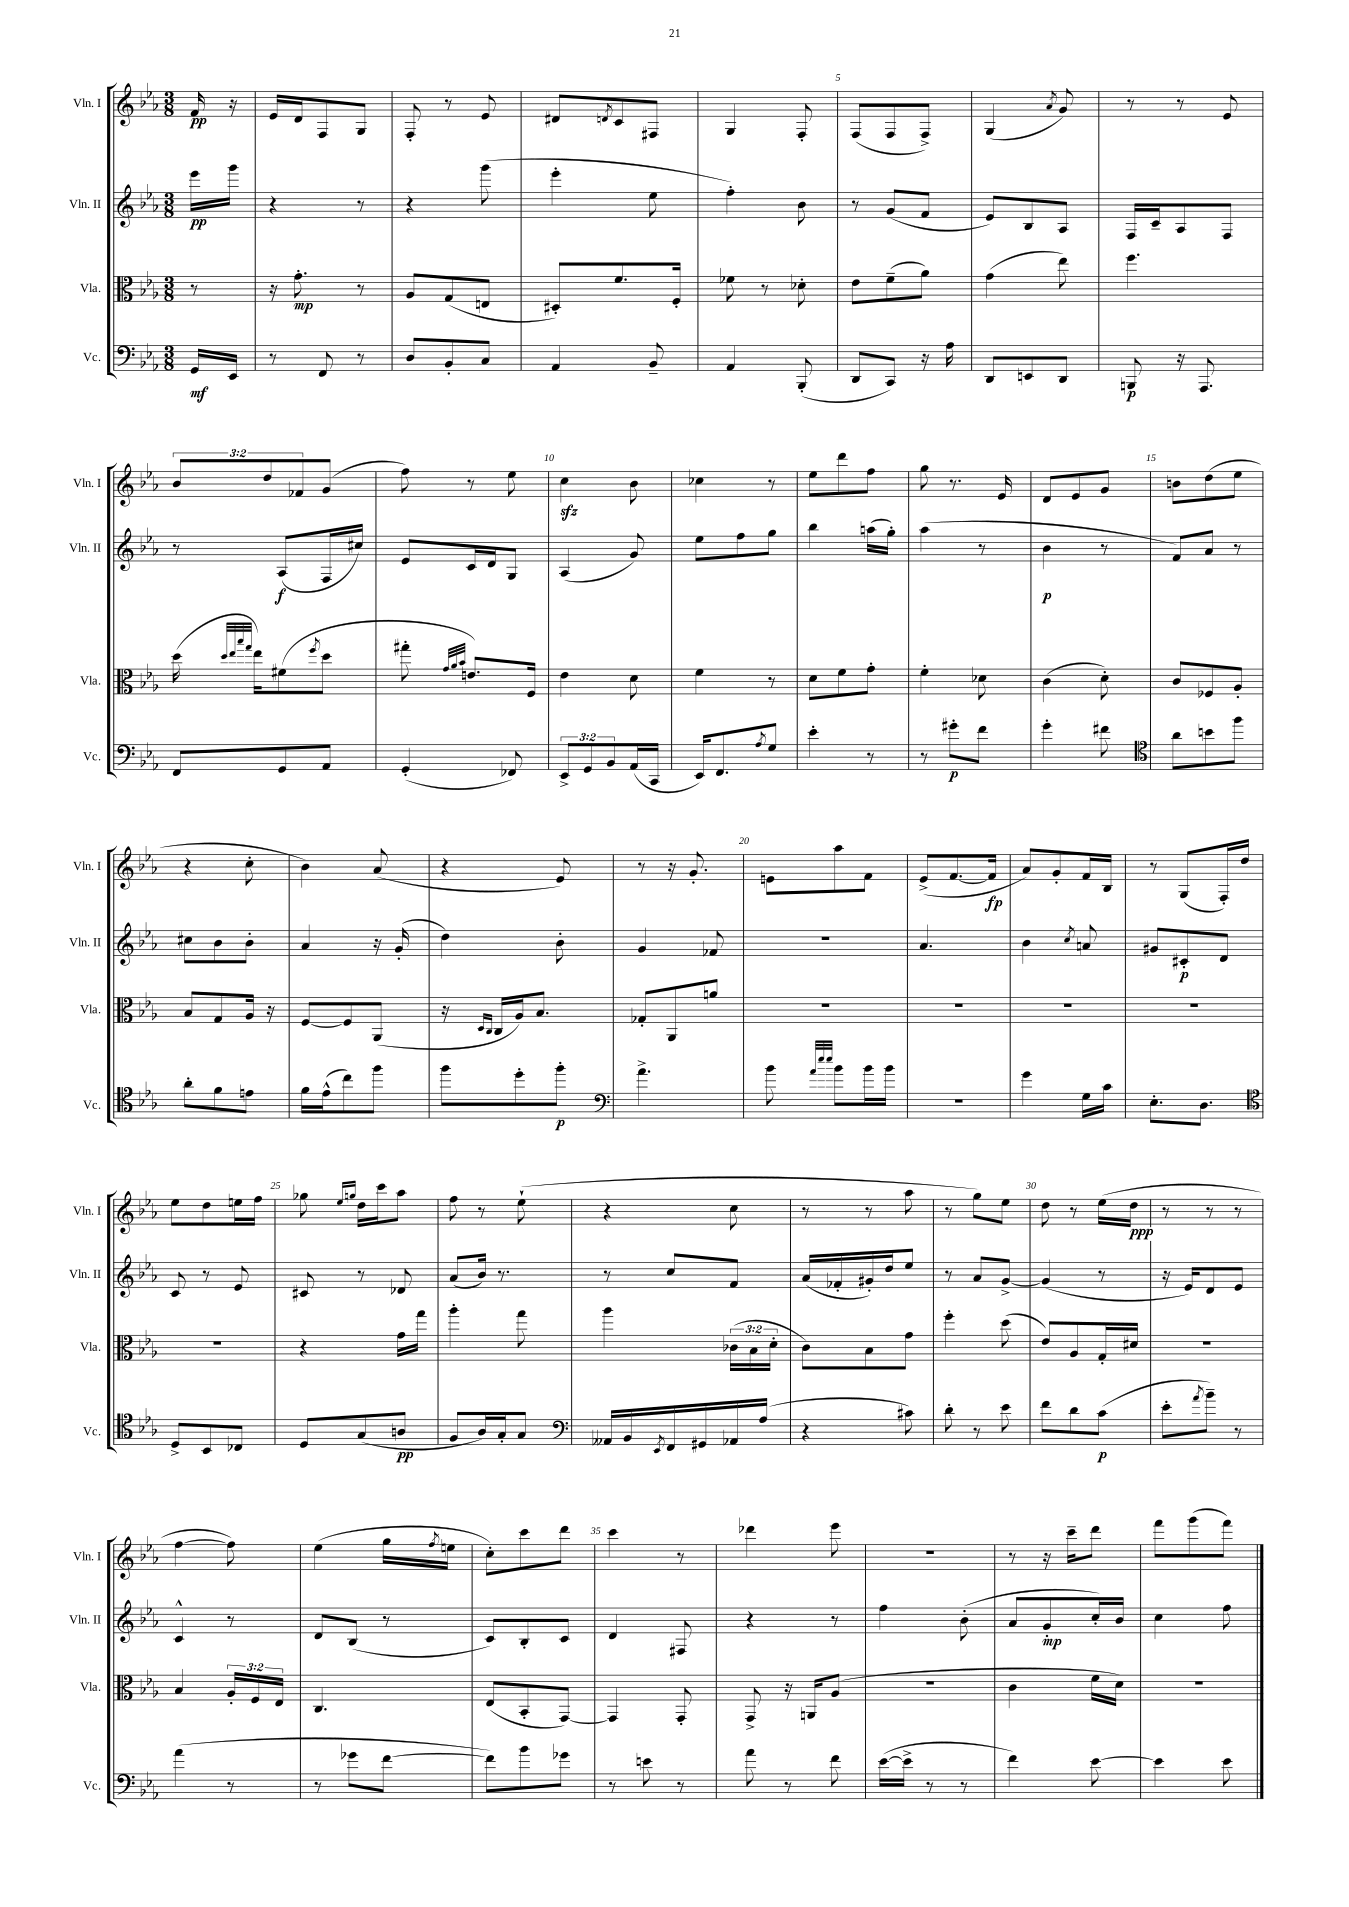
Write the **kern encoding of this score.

**kern	**kern	**kern	**kern
*staff4	*staff3	*staff2	*staff1
*clefF4	*clefC3	*clefG2	*clefG2
*k[b-e-a-]	*k[b-e-a-]	*k[b-e-a-]	*k[b-e-a-]
*M3/8	*M3/8	*M3/8	*M3/8
16GG	8r	16eee-	16f
16EE-	.	16ggg	16r
=	=	=	=
8r	16r	4r	16e-
.	8.g'	.	16d
8FF	.	.	8F
8r	8r	8r	8G
=	=	=	=
8D	8A-	4r	8F'
8BB-'	(8G	.	8r
8C	8E	(8ggg	8e-
=	=	=	=
4AA-	8D#')	4eee-'	8d#
.	.	.	8qd
.	8.f	.	8c
8BB-~	.	8ee-	8F#
.	16F'	.	.
=	=	=	=
4AA-	8f-	4ff')	4G
.	8r	.	.
(8BBB-'	8d-'	8b-	8F'
=	=	=	=
8DD	8e-	8r	(8F
8CC)	(8f~	(8g	8F
16r	8a-)	8f	8F^)
16A-	.	.	.
=	=	=	=
8DD	(4g	8e-)	(4G
8EE	.	8B-	.
.	.	.	8qa-
8DD	8ee-)	8A-	8g)
=	=	=	=
8BBB	4.ff	16F	8r
.	.	16c~	.
16r	.	8A-	8r
8.AAA-	.	.	.
.	.	8F	8e-
=	=	=	=
8FF	(16dd	8r	12b-
.	32qqdd	.	.
.	32qqee-	.	.
.	32qqbb-	.	.
.	32qqgg	.	.
.	16ee-)	.	.
.	.	.	12dd
8GG	(8f#	(8A-	.
.	.	.	12f-
.	8qff	.	.
8AA-	8dd	16F	(8g
.	.	16cc#)	.
=	=	=	=
(4GG'	8gg#'	8e-	8ff)
.	32qqg	.	.
.	32qqa-	.	.
.	32qqb-	.	.
.	8.e)	16c	8r
.	.	16d	.
8FF-)	.	8G	8ee-
.	16F	.	.
=	=	=	=
12EE-^	4e-	(4A-	4cc
12GG	.	.	.
12BB-	.	.	.
(16AA-	8d	8g)	8b-
16CC	.	.	.
=	=	=	=
16EE-)	4f	8ee-	4cc-
8.FF	.	.	.
.	.	8ff	.
8qA-	.	.	.
8G	8r	8gg	8r
=	=	=	=
4e-'	8d	4bb-	8ee-
.	8f	.	8ddd
8r	8g'	(16aa	8ff
.	.	16gg')	.
=	=	=	=
8r	4f'	(4aa-	8gg
8g#'	.	.	8.r
8f	8d-	8r	.
.	.	.	16e-
=	=	=	=
4g'	(4c	4b-	8d
.	.	.	8e-
8f#	8d')	8r	8g
=	=	=	=
*clefC4	*	*	*
8a-	8c	8f)	8b
8b	8F-	8a-	(8dd
8ff	8A-'	8r	8ee-
=	=	=	=
8a-'	8B-	8cc#	4r
8f	8G	8b-	.
8e	16A-	8b-'	8cc'
.	16r	.	.
=	=	=	=
16f	[8F	4a-	4b-)
(16e-^^	.	.	.
8cc)	8F]	.	.
8ff	(8AA-	16r	(8a-
.	.	(16g'	.
=	=	=	=
8ff	16r	4dd)	4r
.	16qqD	.	.
.	16qqC	.	.
.	16C	.	.
8dd'	16A-)	.	.
.	8.B-	.	.
8ff'	.	8b-'	8e-)
=	=	=	=
*clefF4	*	*	*
4.a-^	8G-'	4g	8r
.	8AA-	.	16r
.	.	.	8.g'
.	8a	8f-	.
=	=	=	=
8b-	4.r	4.r	8e
32qqa-	.	.	.
32qqee-	.	.	.
32qqee-	.	.	.
8b-	.	.	8aa-
16b-	.	.	8f
16b-	.	.	.
=	=	=	=
4.r	4.r	4.a-	(8e-^
.	.	.	[8.f
.	.	.	16f]
=	=	=	=
4g	4.r	4b-	8a-)
.	.	.	8g'
.	.	8qcc	.
16G	.	8a	16f
16c	.	.	16B-
=	=	=	=
8.E-'	4.r	8g#	8r
.	.	8c#'	(8G
8.D	.	.	.
.	.	8d	16F')
.	.	.	16dd
=	=	=	=
*clefC4	*	*	*
8D^	4.r	8c	8ee-
8BB-	.	8r	8dd
8C-	.	8e-	16ee
.	.	.	16ff
=	=	=	=
8D	4r	8c#	8gg-
.	.	.	16qqee-
.	.	.	16qqgg
(8G	.	8r	16dd
.	.	.	16ccc
8A	16g	8d-	8aa-
.	16gg	.	.
=	=	=	=
8F	4aa-'	(8a-	8ff
16A-)	.	16b-)	8r
16G'	.	8.r	.
8G	8gg	.	(8ee-`
=	=	=	=
*clefF4	*	*	*
16AA--	4aa-	8r	4r
16BB-	.	.	.
8qEE-	.	.	.
16FF	.	8cc	.
16GG#	.	.	.
16AA-	(24c-	8f	8cc
.	24B-	.	.
(16A-	.	.	.
.	24d'	.	.
=	=	=	=
4r	8c)	(16a-	8r
.	.	16f-'	.
.	8B-	16g#')	8r
.	.	16dd	.
8c#)	8g	8ee-	8aa-
=	=	=	=
8d'	4ff'	8r	8r
8r	.	8a-	8gg)
8e-	(8dd	[8g^	8ee-
=	=	=	=
8f	8e-)	(4g]	8dd
8d	8A-	.	8r
(8c	16G'	8r	(16ee-
.	16d#	.	16dd
=	=	=	=
8e-'	4.r	16r	8r
.	.	16e-)	.
8qa-	.	.	.
8b-~)	.	8d	8r
8r	.	8e-	8r
=	=	=	=
(4a-	4B-	4c^^	[4ff
8r	24A-'	8r	8ff])
.	24F	.	.
.	24E-	.	.
=	=	=	=
8r	4.C	8d	(4ee-
8g-	.	(8B-	.
[8f	.	8r	16gg
.	.	.	8qff
.	.	.	16ee
=	=	=	=
8f])	(8E-	8c)	8cc')
8b-	8BB-'	8B-'	8ccc
8g-	[8GG)	8c	8ddd
=	=	=	=
8r	4GG]	4d	4ccc
8e	.	.	.
8r	8GG'	8F#	8r
=	=	=	=
8a-	8GG^	4r	4ddd-
8r	16r	.	.
.	16AA	.	.
8f	(8A-	8r	8eee-
=	=	=	=
([16e-	4.r	4ff	4.r
16e-^]	.	.	.
8r	.	.	.
8r	.	(8b-'	.
=	=	=	=
4f)	4c	8a-	8r
.	.	8g'	16r
.	.	.	16ccc~
[8e-	16f	16cc')	8ddd
.	16d)	16b-	.
=	=	=	=
4e-]	4.r	4cc	8fff
.	.	.	(8ggg
8e-	.	8ff	8fff)
==	==	==	==
*-	*-	*-	*-
